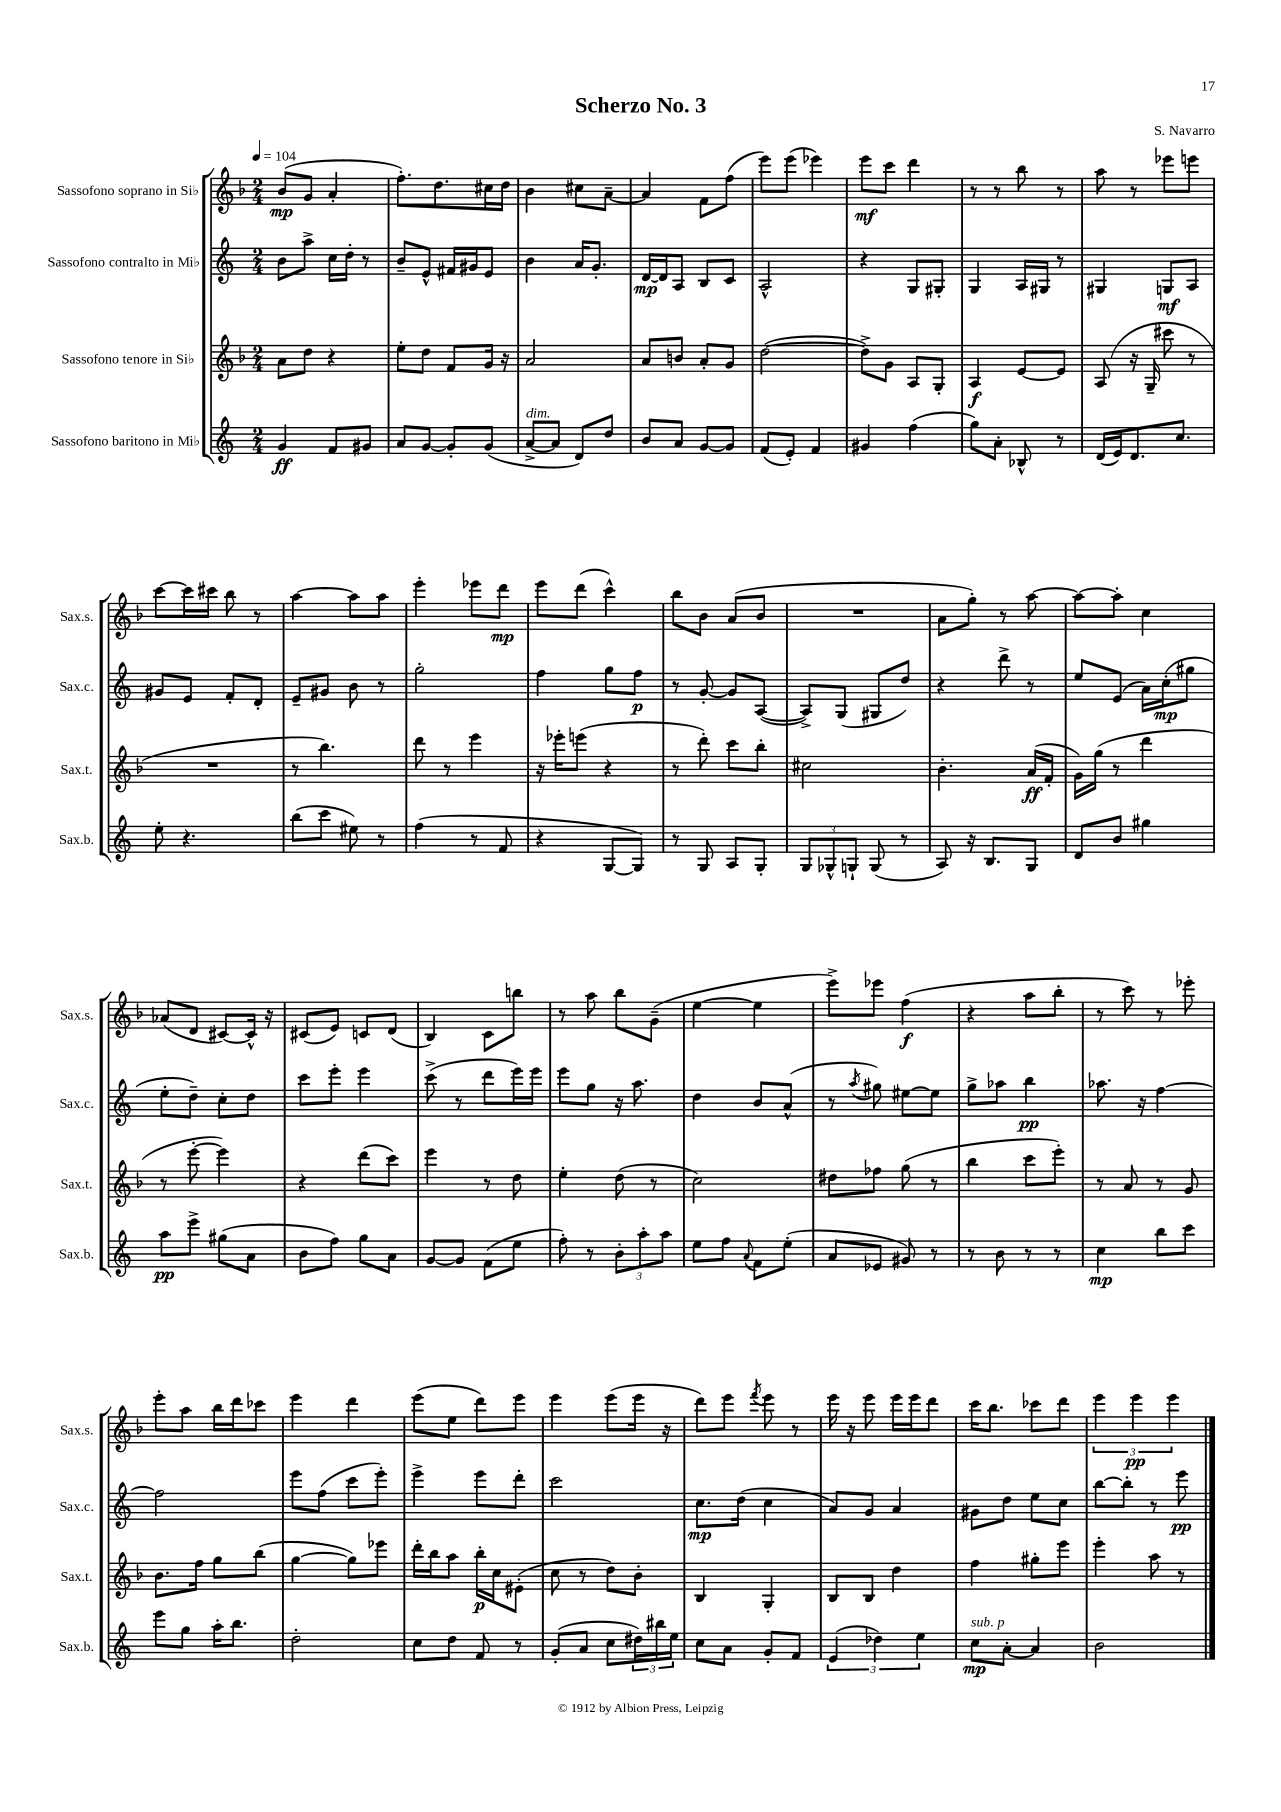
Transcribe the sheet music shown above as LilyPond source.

\header { title = "Scherzo No. 3" composer = "S. Navarro" }
<<
\new StaffGroup <<
\new Staff = "s0" \with { instrumentName = "Sassofono soprano in Sib" shortInstrumentName = "Sax.s." } {
    \clef treble \key f \major \numericTimeSignature \time 2/4 \tempo 4 = 104
    bes'8\mp( g'8 a'4-. |
    f''8.-.) d''8. cis''16 d''16 |
    bes'4 cis''8 a'8~-- |
    a'4 f'8 f''8( |
    e'''8) e'''8( ees'''4) |
    e'''8\mf c'''8 d'''4 |
    r8 r8 bes''8 r8 |
    a''8 r8 ees'''8 e'''8 |
    c'''8~ c'''16 cis'''16 bes''8 r8 |
    a''4~ a''8 a''8 |
    e'''4-. ees'''8 d'''8\mp |
    e'''8 d'''8( c'''4-^) |
    bes''8 bes'8 a'8( bes'8 |
    R2 |
    a'8 g''8-.) r8 a''8~ |
    a''8~ a''8-. c''4 |
    aes'8( d'8 cis'8~) cis'16-^ r16 |
    cis'8( e'8) c'8 d'8( |
    bes4) c'8 b''8 |
    r8 a''8 bes''8 g'8--( |
    e''4~ e''4 |
    e'''8->) ees'''8 f''4\f( |
    r4 a''8 bes''8-. |
    r8 c'''8) r8 ees'''8-. |
    e'''8-. a''8 bes''16 d'''16 ces'''8 |
    e'''4 d'''4 |
    e'''8( e''8 d'''8) e'''8 |
    e'''4 e'''8( e'''16 r16 |
    d'''8) e'''8 \acciaccatura { f'''8 } e'''8 r8 |
    e'''16 r16 e'''8 e'''16 e'''16 d'''8 |
    c'''16 bes''8. ces'''8 d'''8 |
    \tuplet 3/2 { e'''4 e'''4\pp e'''4 } \bar "|." |
}
\new Staff = "s1" \with { instrumentName = "Sassofono contralto in Mib" shortInstrumentName = "Sax.c." } {
    \clef treble \key c \major \numericTimeSignature \time 2/4
    b'8 a''8-> c''16 d''16-. r8 |
    b'8-- e'8-^ fis'16 gis'16 e'8 |
    b'4 a'16 g'8.-. |
    d'16~\mp d'16 a8 b8 c'8 |
    a2-^ |
    r4 g8 gis8-. |
    g4 a16 gis16 r8 |
    gis4 g8\mf a8 |
    gis'8 e'8 f'8-. d'8-. |
    e'8-- gis'8 b'8 r8 |
    g''2-. |
    f''4 g''8 f''8\p |
    r8 g'8~-. g'8 a8~( |
    a8->) g8( gis8 d''8) |
    r4 d'''8-> r8 |
    e''8 e'8( a'16) c''16-.\mp( gis''8 |
    e''8-. d''8--) c''8-. d''8 |
    c'''8 e'''8-. e'''4 |
    c'''8->( r8 d'''8 e'''16) e'''16 |
    e'''8 g''8 r16 a''8. |
    d''4 b'8 a'8-^( |
    r8 \acciaccatura { a''8 } gis''8) eis''8~ eis''8 |
    g''8-> aes''8 b''4\pp |
    aes''8. r16 f''4~ |
    f''2 |
    e'''8 f''8( c'''8 e'''8-.) |
    e'''4-> e'''8 d'''8-. |
    c'''2 |
    c''8.\mp d''16( c''4 |
    a'8) g'8 a'4 |
    gis'8 d''8 e''8 c''8 |
    b''8~ b''8-. r8 e'''8\pp \bar "|." |
}
\new Staff = "s2" \with { instrumentName = "Sassofono tenore in Sib" shortInstrumentName = "Sax.t." } {
    \clef treble \key f \major \numericTimeSignature \time 2/4
    a'8 d''8 r4 |
    e''8-. d''8 f'8 g'16 r16 |
    a'2 |
    a'8 b'8 a'8-. g'8 |
    d''2~( |
    d''8->) g'8 a8 g8-. |
    a4\f e'8~ e'8 |
    a8( r16 g16-- cis'''8 r8 |
    R2 |
    r8 bes''4.) |
    d'''8 r8 e'''4 |
    r16 ees'''16-. e'''8( r4 |
    r8 d'''8-.) c'''8 bes''8-. |
    cis''2 |
    bes'4.-. a'16\ff( f'16-. |
    g'16) g''16( r8 d'''4 |
    r8 e'''8~-. e'''4) |
    r4 d'''8( c'''8) |
    e'''4 r8 d''8 |
    e''4-. d''8( r8 |
    c''2) |
    dis''8 fes''8 g''8( r8 |
    bes''4 c'''8 e'''8-.) |
    r8 a'8 r8 g'8 |
    bes'8. f''16 g''8 bes''8( |
    g''4~ g''8) ees'''8 |
    d'''16-. bes''16 a''8 bes''16-.\p c''16 eis'8-.( |
    c''8 r8 d''8) bes'8-. |
    bes4 g4-. |
    bes8 bes8 d''4 |
    f''4 gis''8-. e'''8 |
    e'''4-. a''8 r8 \bar "|." |
}
\new Staff = "s3" \with { instrumentName = "Sassofono baritono in Mib" shortInstrumentName = "Sax.b." } {
    \clef treble \key c \major \numericTimeSignature \time 2/4
    g'4\ff f'8 gis'8 |
    a'8 g'8~ g'8-. g'8( |
    a'8~->^\markup { \italic "dim." } a'8 d'8) d''8 |
    b'8 a'8 g'8~ g'8 |
    f'8( e'8-.) f'4 |
    gis'4 f''4( |
    g''8) a'8-. bes8-^ r8 |
    d'16( e'16) d'8. c''8. |
    e''8-. r4. |
    b''8( c'''8 eis''8) r8 |
    f''4( r8 f'8 |
    r4 g8~ g8) |
    r8 g8 a8 g8-. |
    \tuplet 3/2 { g8 ges8-^ g8-! } g8( r8 |
    a8) r16 b8. g8 |
    d'8 b'8 gis''4 |
    a''8\pp e'''8-> gis''8( a'8 |
    b'8 f''8) g''8 a'8 |
    g'8~ g'8 f'8( e''8 |
    f''8-.) r8 \tuplet 3/2 { b'8-. a''8-. a''8 } |
    e''8 f''8 \appoggiatura { a'8 } f'8 e''8-.( |
    a'8 ees'8 gis'8) r8 |
    r8 b'8 r8 r8 |
    c''4\mp b''8 c'''8 |
    e'''8 g''8 a''16-. b''8. |
    d''2-. |
    c''8 d''8 f'8 r8 |
    g'8-.( a'8 c''8 \tuplet 3/2 { dis''16) bis''16 e''16 } |
    c''8 a'8 g'8-. f'8 |
    \tuplet 3/2 { e'4( des''4) e''4 } |
    c''8\mp^\markup { \italic "sub. p" } a'8~-. a'4 |
    b'2 \bar "|." |
}
>>
>>
\layout { \context { \Score \remove "Bar_number_engraver" } }
